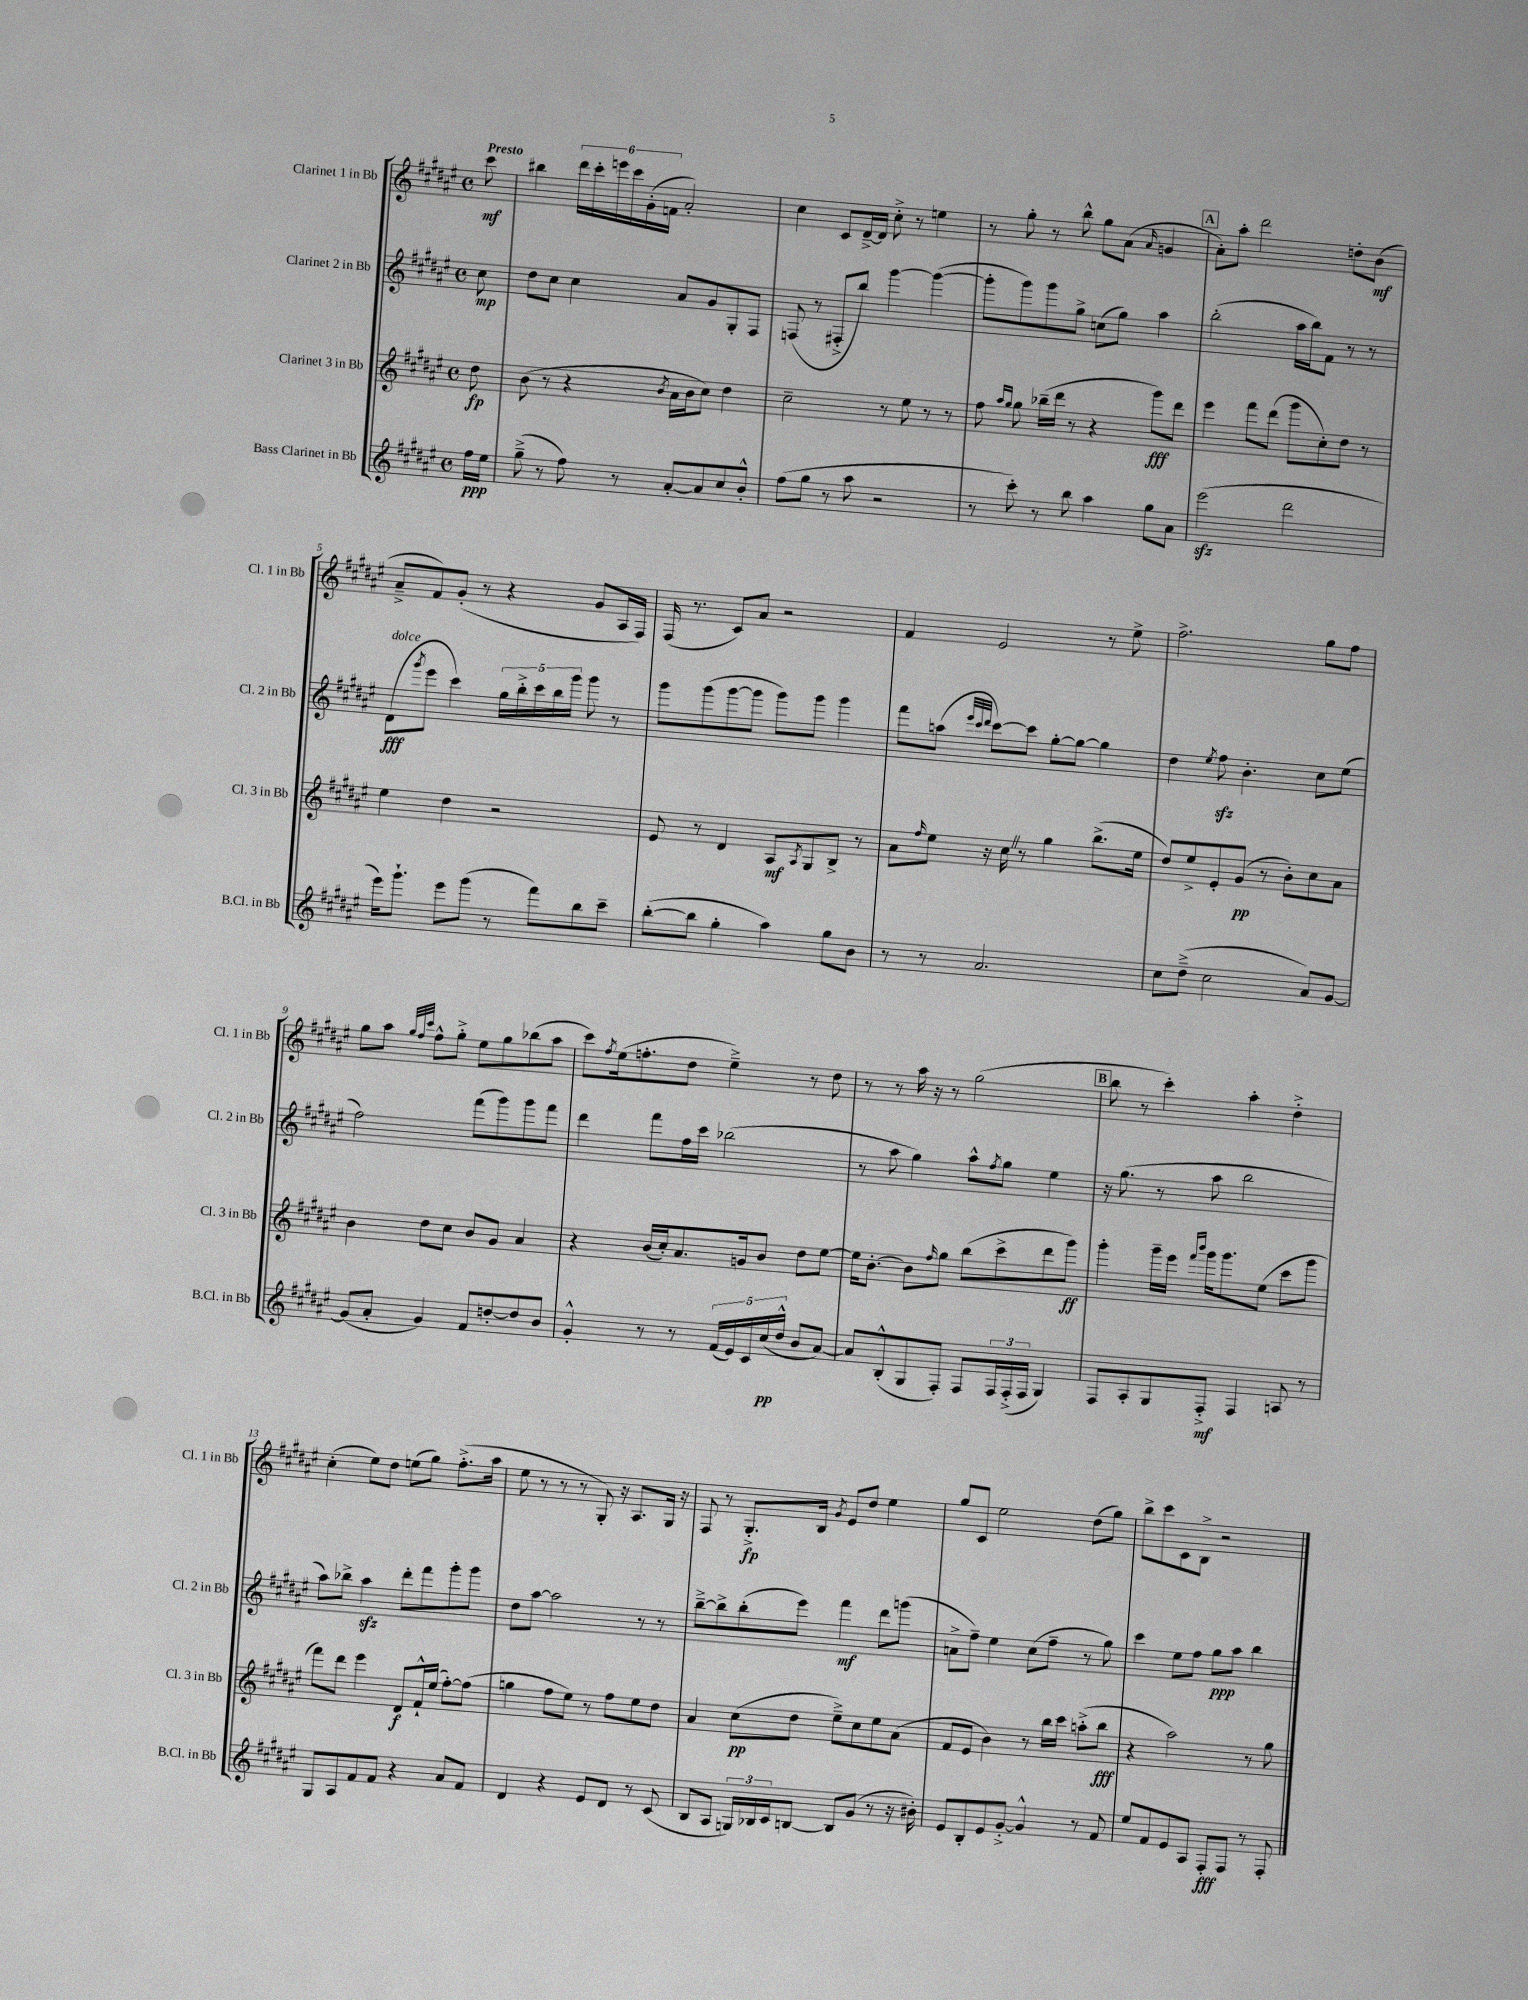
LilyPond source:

<<
\new StaffGroup <<
\new Staff = "s0" \with { instrumentName = "Clarinet 1 in Bb" shortInstrumentName = "Cl. 1 in Bb" } {
    \clef treble \key fis \major \defaultTimeSignature \time 4/4 \partial 8 \tempo "Presto"
    cis'''8\mf |
    bis''4 \tuplet 6/4 { dis'''16 cis'''16-. e'''16 cis'''16 gis'16-.( f'16 } ais'2-.) |
    cis''4 cis'8 dis'16~---> dis'16 cis''8-.-> r8 e''4 |
    r8 gis''8-. r8 b''8-^ gis''8 ais'8( \grace { ais'16 } g'4 |
    \mark \markup { \box "A" } ais'8-.) ais''8-. dis'''2 d''8-. b'8\mf( |
    ais'8---> fis'8) gis'8-.( r8 r4 gis'8 ais16 fis16) |
    fis16( r8. cis'8) ais'8 r2 |
    fis'4 eis'2 r8 eis''8-> |
    fis''2.-> gis''8 fis''8 |
    gis''8 ais''8 \grace { gis''32 fis''32 cis'''32 } fis''8-^ gis''8-.-> eis''8 gis''8 bes''8( ais''8 |
    cis'''8) \acciaccatura { fis''8 } eis''16( f''8.-. dis''8 eis''4--->) r8 dis''8 |
    r8 r8 ais''16 r16 r8 gis''2( |
    \mark \markup { \box "B" } b''8 r8 cis'''4-.) ais''4-. dis''4-.-> |
    cis''4-.( eis''8) dis''8 e''8( gis''8) fis''8.-.->( ais''16 |
    eis''8 r8 r8 r8 gis8-.) r16 ais8. gis16 r16 |
    fis8 r8 gis8.-.->\fp b16 \acciaccatura { gis'8 } eis'8 dis''8 eis''4 |
    gis''8 cis'8 eis''2 dis''8( gis''8) |
    b''8-> cis'''8 cis'8 b8-> r2 \bar "|." |
}
\new Staff = "s1" \with { instrumentName = "Clarinet 2 in Bb" shortInstrumentName = "Cl. 2 in Bb" } {
    \clef treble \key fis \major \defaultTimeSignature \time 4/4 \partial 8
    cis''8\mp |
    dis''8 cis''8 cis''4 ais'8 gis'8 gis8-. fis8 |
    f8( r8 fis8-.-> b''8) gis'''4~ gis'''4~( |
    gis'''8-. gis'''8) gis'''8 gis''8-> c''8( gis''8) ais''4 |
    \mark \markup { \box "A" } b''2-.( ais''16 b''16) fis'8 r8 r8 |
    dis'8\fff^\markup { \italic "dolce" }( \acciaccatura { gis'''8 } eis'''8 cis'''4) \tuplet 5/4 { gis''16 b''16-.-> cis'''16 b''16 gis'''16 } gis'''8 r8 |
    gis'''8 gis'''8( gis'''8~ gis'''8 gis'''8) gis'''8 gis'''4 |
    fis'''8 a''8( \grace { eis'''32 cis'''32 dis'''32 } cis'''8~) cis'''8 gis''8~-. gis''8~ gis''4 |
    dis''4 \acciaccatura { eis''8 } fis''8\sfz b'4.-. cis''8 eis''8( |
    fis''2) fis'''8( gis'''8) gis'''8 fis'''8 |
    dis'''4 fis'''8 fis''16 cis'''16 bes''2( |
    r8 ais''8 gis''4) ais''8-^ \acciaccatura { fis''8 } gis''8 eis''4 |
    \mark \markup { \box "B" } r16 gis''8.( r8 ais''8 b''2 |
    ais''8) bes''8-> ais''4\sfz dis'''8-. fis'''8 gis'''8-. gis'''8 |
    dis''8 ais''8~ ais''2 r8 r8 |
    b''8~---> b''8-> b''8-.( eis'''8) fis'''4\mf dis'''8 g'''8( |
    a'8-> fis''8--) eis''4 cis''8( fis''8-- r8 gis''8) |
    cis'''4 eis''8 fis''8 gis''8\ppp ais''8 b''4 \bar "|." |
}
\new Staff = "s2" \with { instrumentName = "Clarinet 3 in Bb" shortInstrumentName = "Cl. 3 in Bb" } {
    \clef treble \key fis \major \defaultTimeSignature \time 4/4 \partial 8
    dis''8\fp |
    b'8( r8 r4 \acciaccatura { b'8 } ais'16 b'16 cis''8) dis''4 |
    cis''2-- r8 eis''8 r8 r8 |
    fis''8 \grace { ais''16 gis''16 } gis''8 bes''16--( dis'''16 r8 r4 gis'''8\fff) dis'''8 |
    \mark \markup { \box "A" } eis'''4 fis'''8 dis'''8( gis'''8 cis''8-.) dis''8 r8 |
    eis''4 dis''4 r2 |
    eis'8 r8 dis'4 ais8\mf \acciaccatura { ais8 } gis8 b8-> r8 |
    ais'8 \grace { fis''16 } eis''8 r16 cis''16 \once \override BreathingSign.text = \markup { \musicglyph "scripts.caesura.straight" } \breathe r8 gis''4 b''8.->( eis''16 |
    dis''8) eis''8-> eis'8-. gis'8\pp( r8 b'8-.) cis''8 ais'8 |
    b'4 dis''8 cis''8 b'8 gis'8 ais'4 |
    r4 b'16( cis''16-.) ais'8. g'16 b'8 dis''8 eis''8~ |
    eis''16 b'8.~-. b'8 \grace { fis''16 } gis''8 b''8( cis'''8-> dis'''8 gis'''8\ff) |
    \mark \markup { \box "B" } gis'''4-. gis'''16-- eis'''16 \grace { fis'''16 b'''16 } gis'''16 gis'''8. eis''8( cis'''8 gis'''8 |
    fis'''8) dis'''8 eis'''4 dis'8\f fis'16-!-^ eis''16( fis''8~-.) fis''8( |
    g''4 fis''8 eis''8) r8 fis''8 eis''8 dis''8 |
    ais'4 cis''8\pp( dis''8 eis''8--->) cis''8 eis''8 ais'8( |
    fis'8 eis'8 b'4) r8 b''16 cis'''16 a''8-.->( b''8\fff |
    r4 ais''2) r8 gis''8 \bar "|." |
}
\new Staff = "s3" \with { instrumentName = "Bass Clarinet in Bb" shortInstrumentName = "B.Cl. in Bb" } {
    \clef treble \key fis \major \defaultTimeSignature \time 4/4 \partial 8
    fis''16\ppp eis''16 |
    gis''8--->( r8 fis''8) r8 ais'8~-. ais'8 cis''8 b'8-.-^ |
    fis''8( gis''8 r8 ais''8 r2 |
    r8 cis'''8-.) r8 b''8 ais''4 gis''8 ais'8 |
    \mark \markup { \box "A" } eis'''2\sfz( dis'''2 |
    eis'''16) gis'''8.-! eis'''8 gis'''8( r8 fis'''8) b''8 cis'''8-- |
    b''8~-.( b''8 gis''4-. ais''4) gis''8 b'8 |
    r8 r8 ais'2. |
    cis''8 dis''8--->( cis''2 ais'8) gis'8~ |
    gis'8( ais'8-. gis'4) fis'8 d''8~-. d''8 b'8 |
    gis'4-.-^ r8 r8 \tuplet 5/4 { fis'16( eis'16) cis'16 cis''16\pp( dis''16-^ } b'8 ais'8~) |
    ais'8 b8-.-^( gis8 fis8-.) fis8 \tuplet 3/2 { fis16 fis16-.->( fis16 } gis4) |
    \mark \markup { \box "B" } fis8 ais8-. gis8 fis8-.->\mf fis4 a8 r8 |
    gis8 ais8 fis'8 fis'8 r4 ais'8 fis'8 |
    dis'4 r4 eis'8 dis'8 r8 cis'8( |
    b8 ais8 \tuplet 3/2 { g16) bes16 cis'16 } b8~ b8 gis'8( r8 r16 bis'16-.) |
    eis'8 b8-. eis'8 gis'8~-.-> gis'4-^ r8 fis'8 |
    eis''8 fis'8 eis'8 ais8 fis8-.\fff fis8 r8 fis8-. \bar "|." |
}
>>
>>
